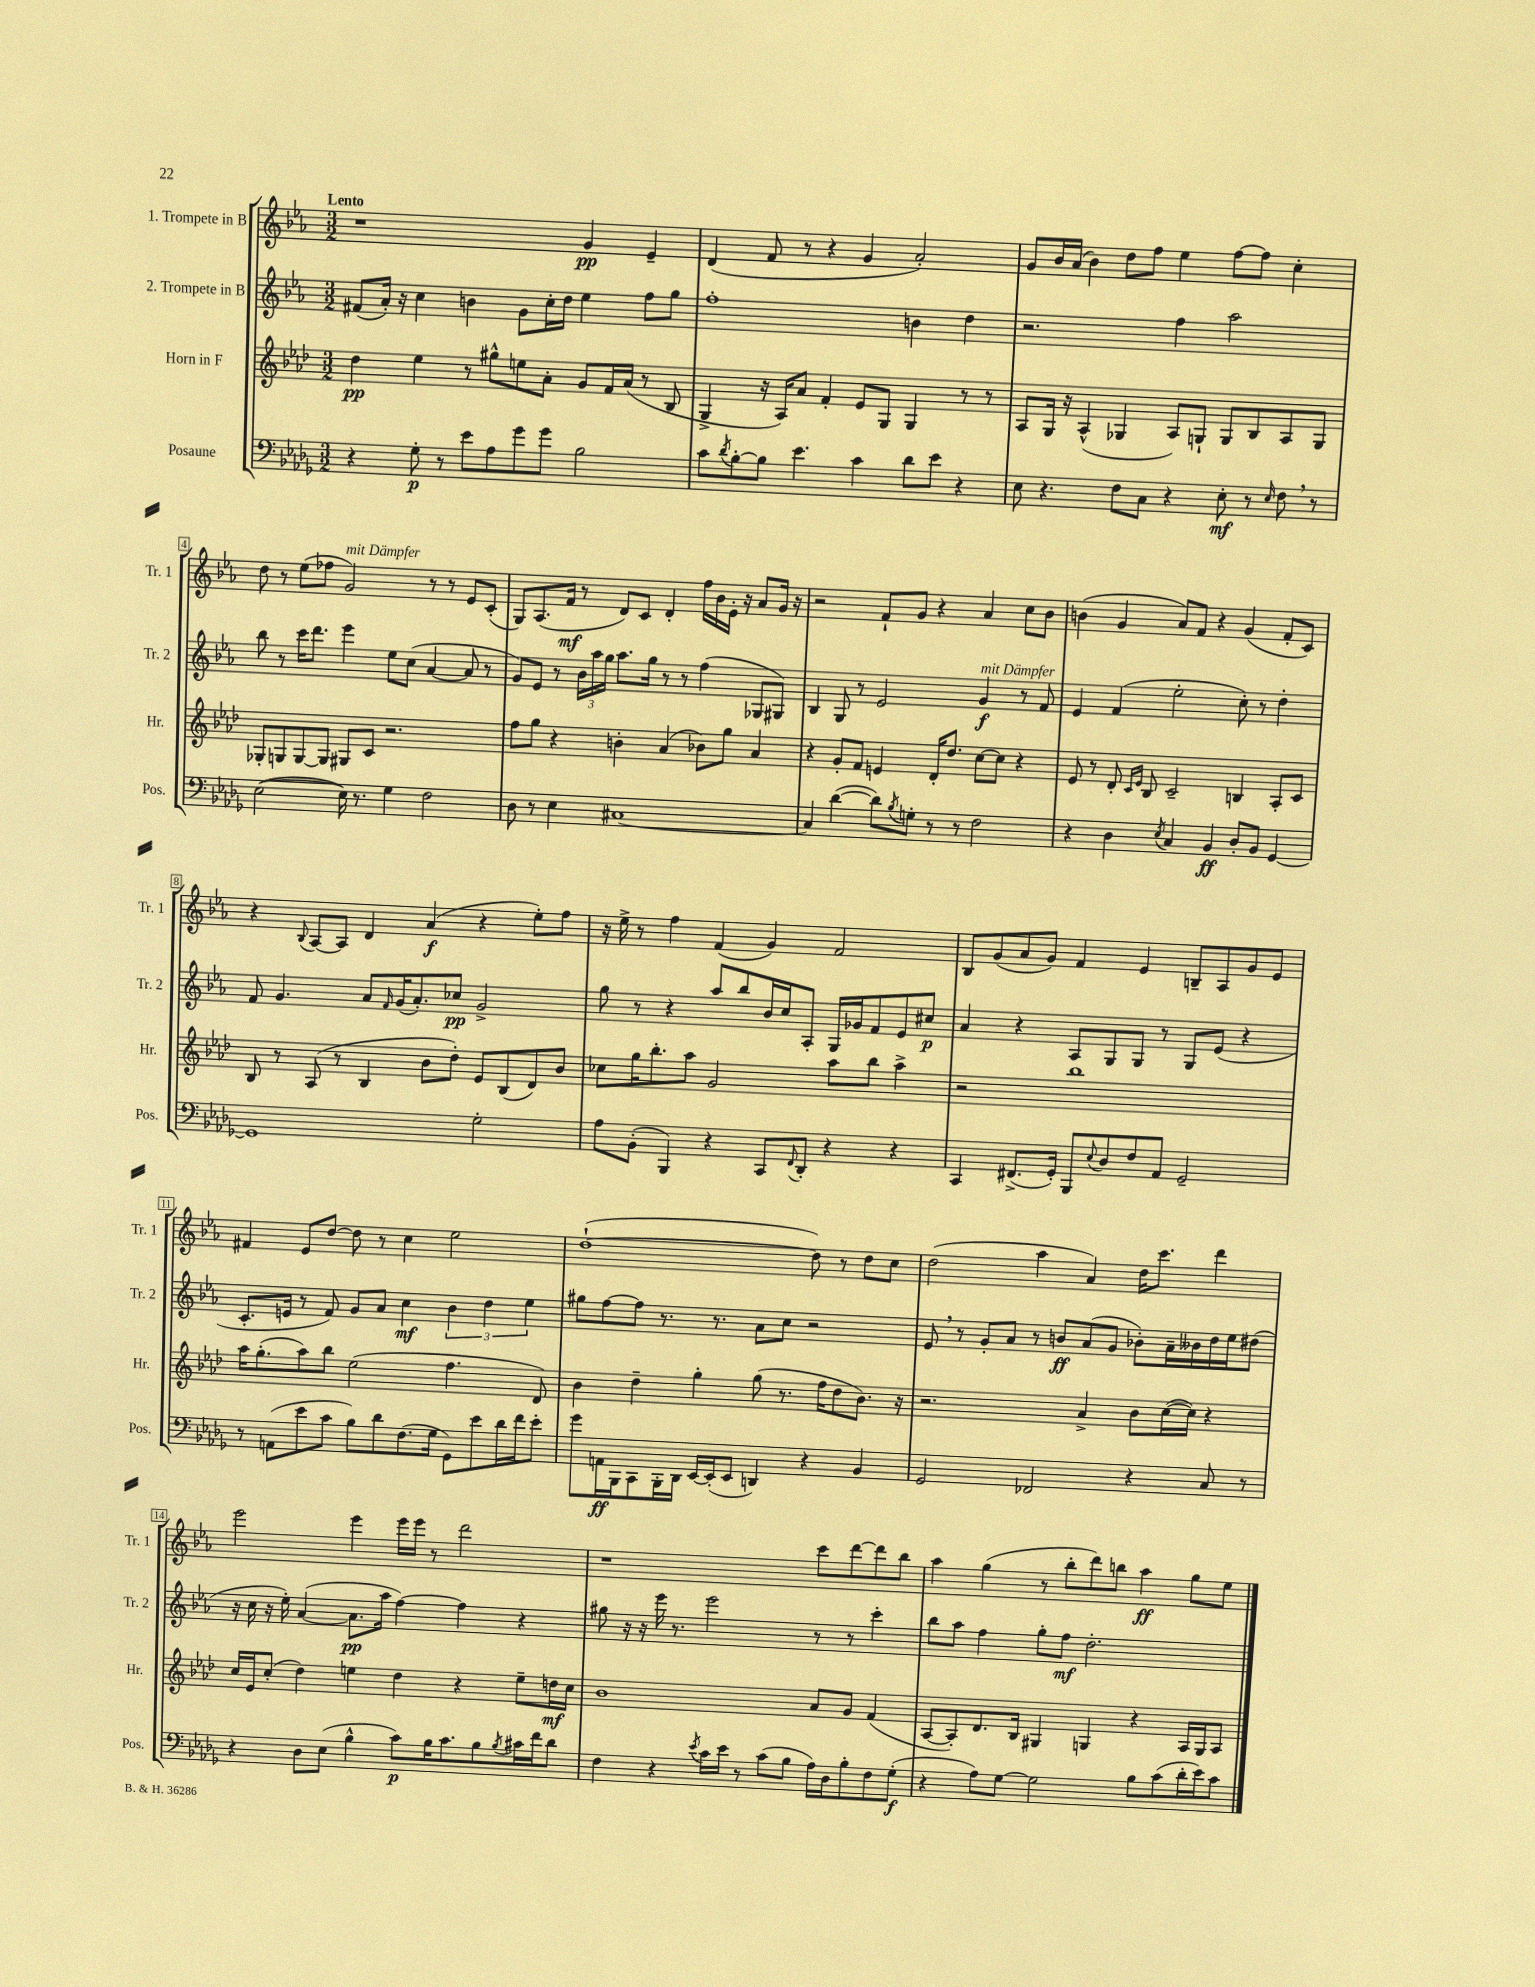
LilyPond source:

<<
\new StaffGroup <<
\new Staff = "s0" \with { instrumentName = "1. Trompete in B" shortInstrumentName = "Tr. 1" } {
    \clef treble \key ees \major \numericTimeSignature \time 3/2 \tempo "Lento"
    r1 g'4\pp ees'4-- |
    d'4( f'8 r8 r4 g'4 aes'2-.) |
    g'8 bes'16 aes'16( bes'4) d''8 f''8 ees''4 f''8~ f''8 c''4-. |
    d''8 r8 ees''8( fes''8 g'2^\markup { \italic "mit Dämpfer" }) r8 r8 ees'8 c'8-.( |
    g8) aes8.( f'16\mf r8 d'8) c'8 d'4-. f''16 bes'16 ees'16-. r16 aes'8 g'16 r16 |
    r2 f'8-! g'8 r4 aes'4 c''8 bes'8 |
    b'4( g'4 aes'8) f'8 r4 g'4( f'8-. c'8) |
    r4 \appoggiatura { bes8 } aes8~ aes8 d'4 aes'4\f( r4 ees''8-.) f''8 |
    r16 ees''16-> r8 f''4 f'4( g'4) f'2 |
    bes8 g'8( aes'8 g'8) f'4 ees'4 b8-- aes8 g'8 ees'8 |
    fis'4 ees'8 d''8~ d''8 r8 c''4 ees''2 |
    d''1~-!( d''8) r8 d''8 c''8 |
    d''2( aes''4 aes'4) d''16 c'''8. d'''4 |
    ees'''2 ees'''4 ees'''16 ees'''16 r8 d'''2 |
    r1 c'''8 d'''8~ d'''8 bes''8 |
    aes''4 g''4( r8 bes''8-. d'''8) b''8 aes''4\ff g''8 ees''8 \bar "|." |
}
\new Staff = "s1" \with { instrumentName = "2. Trompete in B" shortInstrumentName = "Tr. 2" } {
    \clef treble \key ees \major \numericTimeSignature \time 3/2
    fis'8( aes'16-.) r16 c''4 b'4 g'8 c''16-. d''16 ees''4 f''8 g''8 |
    f''1-. b'4 d''4 |
    r2. f''4 aes''2 |
    bes''8 r8 c'''16 d'''8. ees'''4 ees''8 c''8( aes'4~ aes'8 r8 |
    g'8) ees'8 r8 \tuplet 3/2 { bes'16 aes''16 g''16 } aes''8. g''16 r8 r8 f''4( ges8 gis8) |
    bes4 g8 r8 ees'2 g'4\f^\markup { \italic "mit Dämpfer" } r8 f'8 |
    ees'4 f'4( ees''2-. c''8-.) r8 d''4-. |
    f'8 g'4. aes'8 \grace { f'16 } g'16( aes'8.-.) ces''8\pp g'2-> |
    g''8 r8 r4 aes''8 bes''8 bes'16 c''16 aes8-. g16 ges'16 f'8 ees'8 cis''8\p |
    aes'4 r4 aes8 g8 g8 r8 g8 ees'8( r4 |
    c'8.-. e'16 r8 f'8) g'8 aes'8 c''4\mf \tuplet 3/2 { bes'4 d''4 ees''4 } |
    gis''8 f''8~ f''8 r8. r8. aes'8 c''8 r2 |
    ees'8 \breathe r8 g'8-. aes'8 r8 b'8\ff aes'8( g'8 bes'8-.) aes'16-- beses'16 d''16 ees''16 dis''8( |
    r16 c''16 r16 ees''16-.) aes'4~( aes'8.\pp aes''16 f''4~) f''4 r4 |
    gis''8 r16 r16 ees'''16 r8. ees'''2 r8 r8 c'''4-. |
    bes''8 aes''8 f''4 g''8-. f''8\mf d''2.-. \bar "|." |
}
\new Staff = "s2" \with { instrumentName = "Horn in F" shortInstrumentName = "Hr." } {
    \clef treble \key aes \major \numericTimeSignature \time 3/2
    des''4\pp ees''4 r8 gis''8-^ e''8 aes'8-. g'8 f'16 aes'16( r8 bes8 |
    g4-> r16 aes16) aes'8 f'4-. ees'8 g8 g4 r8 r8 |
    aes8 g16 r16 aes4-^( ges4 aes8) g8-! g8 bes8 aes8 g8 |
    ges8-. g8 g8~ g8 gis8 c'8 r2. |
    f''8 g''8 r4 b'4-. aes'4( bes'8) g''8 aes'4 |
    r4 g'8-. f'8 e'4 des'16-. des''8. c''8~ c''8 r4 |
    ees'8 r8 des'8-. \grace { c'16 ees'16 } bes8 c'2-- b4 aes8-. c'8 |
    bes8 r8 aes8( r8 bes4 bes'8 des''8-.) ees'8 bes8( des'8) bes'8 |
    ces''8 g''16 bes''8.-. aes''8 g'2 aes''8 bes''8 aes''4-> |
    r2 bes''1 |
    aes''16 g''8.-.( aes''8) bes''8 ees''2( f''4. des'8) |
    bes'4 des''4-- g''4-. g''8( r8. f''16 des''8 bes'8.) r16 |
    r2. aes'4-> bes'8 c''16~( c''16) r4 |
    c''16 ees'16 c''8-.( des''4) e''4 des''4 r4 e''8-- d''16\mf c''16 |
    bes'1 aes'8 g'8 f'4( |
    aes8~ aes8-.) des'8. bes16 gis4 g4 r4 aes16 g16 aes8 \bar "|." |
}
\new Staff = "s3" \with { instrumentName = "Posaune" shortInstrumentName = "Pos." } {
    \clef bass \key des \major \numericTimeSignature \time 3/2
    r4 ges8-.\p r8 ees'8 aes8 ges'8 ges'8 bes2 |
    c'8 \acciaccatura { des'8 } bes8~-. bes8 ees'4. c'4 des'8 ees'8 r4 |
    ees8 r4. f8 c8 r4 ees8-.\mf r8 \grace { ees16 } f8 \breathe r8 |
    ees2~( ees16) r8. ges4 f2 |
    des8 r8 ees4 cis1~ |
    cis4 des'4~( des'8) \acciaccatura { bes8 } g8-. r8 r8 f2 |
    r4 des4 \acciaccatura { ees8 } c4 bes,4\ff des8-. bes,8 ges,4~ |
    ges,1 ges2-. |
    aes8 bes,8-.( bes,,4) r4 c,8 \appoggiatura { f,8 } des,8-. r4 r4 |
    c,4 fis,8.->( ges,16-.) bes,,8 \appoggiatura { ees8 } des8 f8 aes,8 ges,2-- |
    r8 a,8( ees'8 c'8 bes8) des'8 f8.( ges16 ges,8) ees'8 des'16 f'16 ees'8-. |
    ges'8 a,16\ff bes,,16 c,8 bes,,16-. des,16 ees,16~ ees,16-.( ees,8 d,4) r4 bes,4 |
    ges,2 fes,2 r4 c8 r8 |
    r4 des8 ees8( bes4-^ c'8\p) bes16 c'8. bes8 \acciaccatura { bes8 } cis'16 f'16 des'8 |
    f4 r4 \acciaccatura { ees'8 } c'16 ees'16 r8 c'8( bes8 aes16) des16 bes8-. f8 ges8-.\f( |
    r4 aes8) ges8~ ges2 bes8 c'8( des'16-. ees'16) c'8 \bar "|." |
}
>>
>>
\layout { \context { \Score \override BarNumber.stencil = #(make-stencil-boxer 0.1 0.3 ly:text-interface::print) } }
